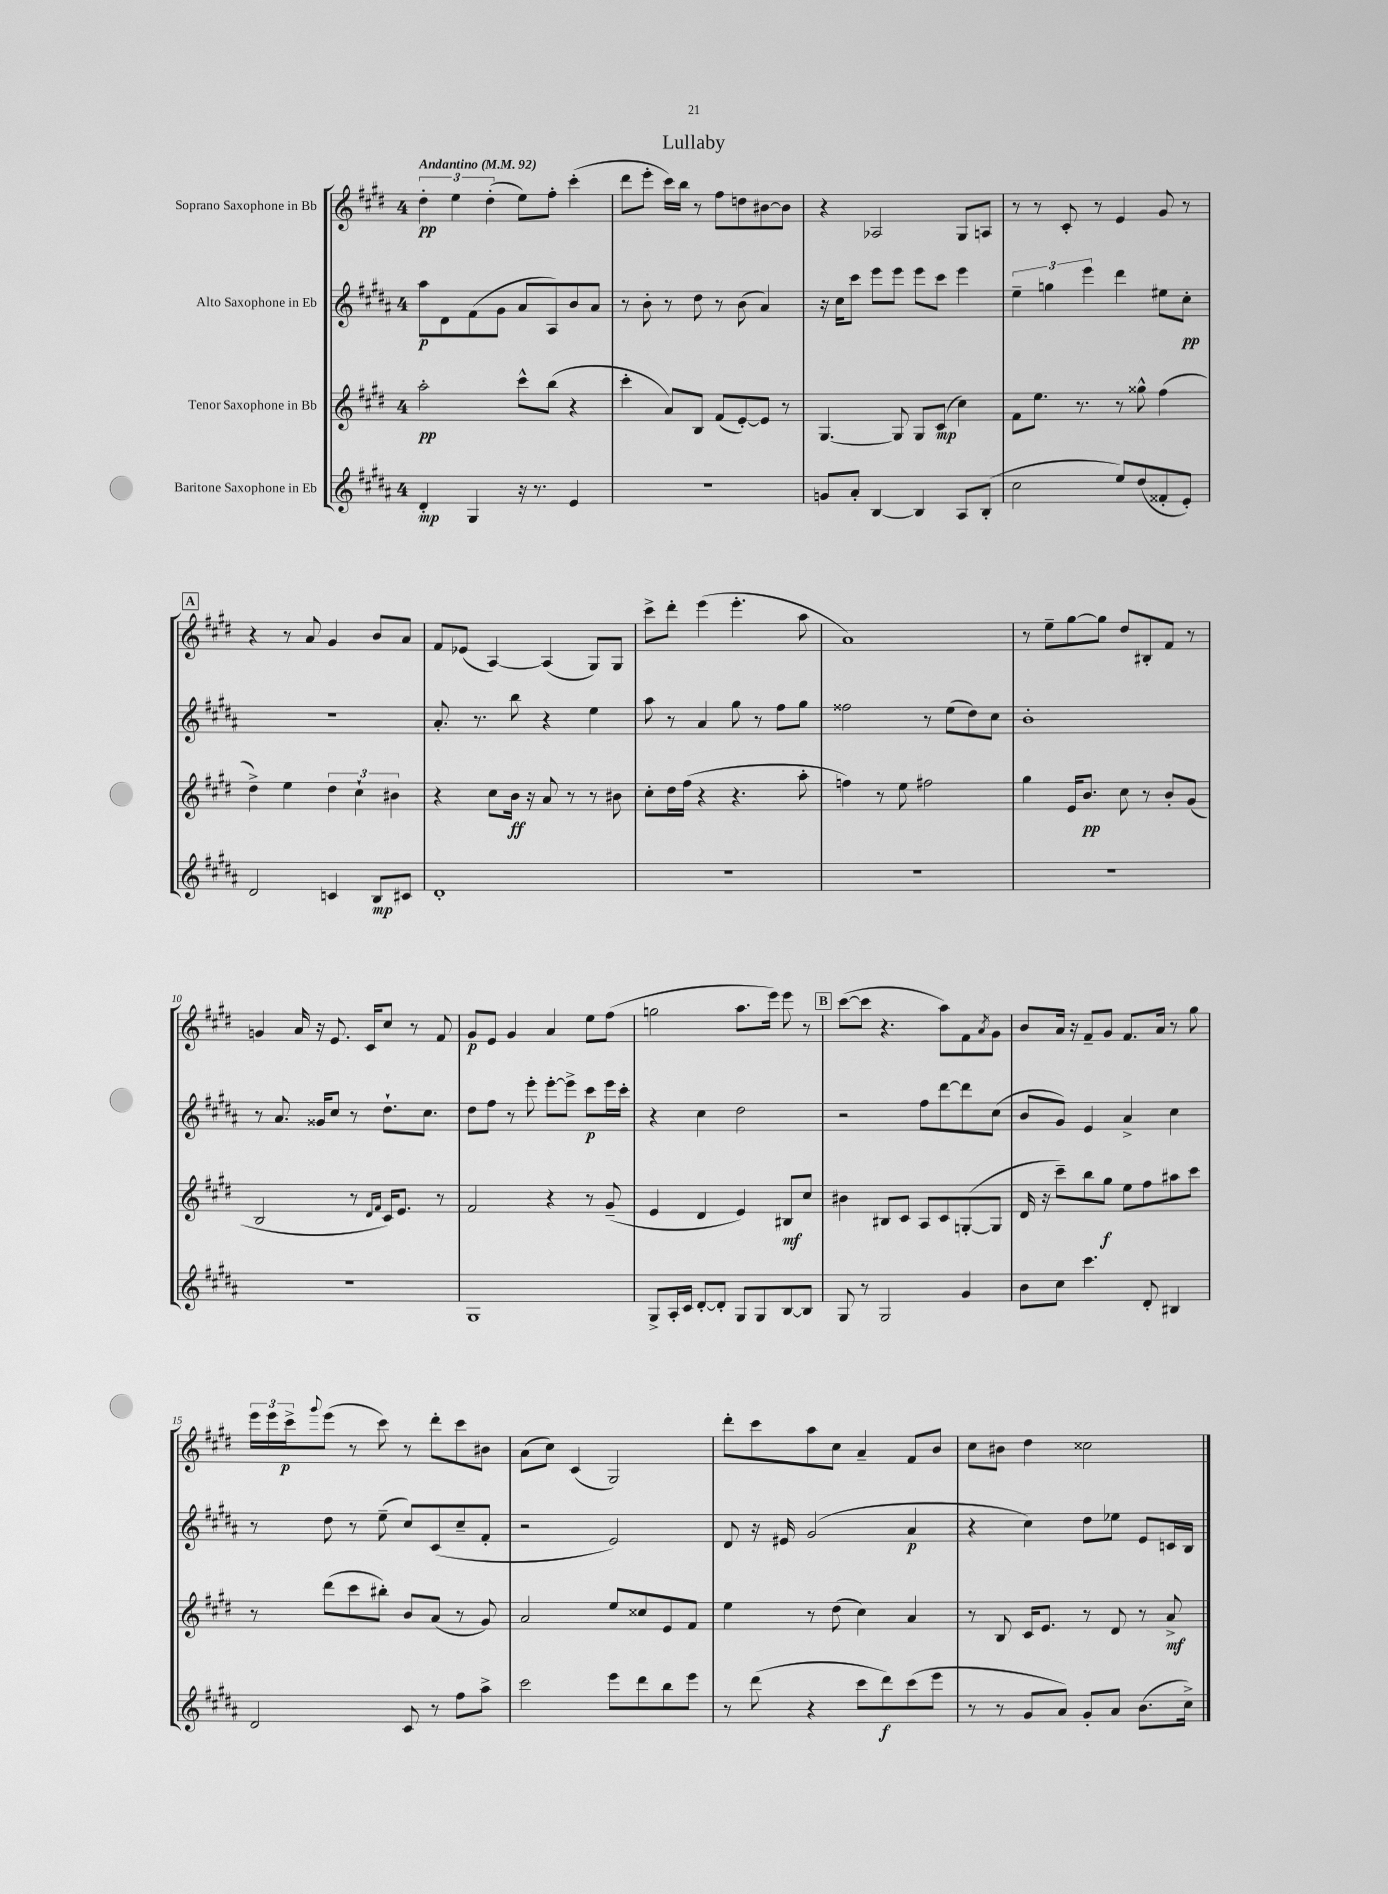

**kern	**kern	**kern	**kern
*staff4	*staff3	*staff2	*staff1
*clefG2	*clefG2	*clefG2	*clefG2
*k[f#c#g#d#a#]	*k[f#c#g#d#]	*k[f#c#g#d#a#]	*k[f#c#g#d#]
*M4/4	*M4/4	*M4/4	*M4/4
*MM92	*MM92	*MM92	*MM92
4d#'	2aa'	8aa#	6dd#'
.	.	8d#	.
.	.	.	6ee
4G#	.	(8f#	.
.	.	.	(6dd#'
.	.	8g#	.
16r	8ccc#^^	8a#	8ee)
8.r	.	.	.
.	(8bb	8A#)	8ff#'
4e	4r	8b	(4ccc#'
.	.	8a#	.
=	=	=	=
1r	4ccc#'	8r	8ddd#
.	.	8b'	8eee'
.	8a)	8r	16ccc#)
.	.	.	16bb
.	8B	8dd#	8r
.	(8f#	8r	8ff#
.	[8e')	(8b	8dd
.	8e]	4a#)	[8b#
.	8r	.	8b#]
=	=	=	=
8g	[4.G#	16r	4r
.	.	16cc#	.
8a#'	.	8ccc#	.
[4B	.	8eee	2A-
.	8G#]	8eee	.
4B]	8G#	8eee	.
.	(8c#	8ccc#	.
8A#	4cc#)	4eee	8G#
(8B'	.	.	8A
=	=	=	=
2cc#	8f#	6ee~	8r
.	8.ee	.	8r
.	.	6gg	.
.	.	.	8c#'
.	8.r	.	.
.	.	6eee	.
.	.	.	8r
8ee)	8r	4ddd#	4e
(8dd#	8gg##^^	.	.
8f##'	(4ff#	8ee#	8g#
8e')	.	8cc#'	8r
=	=	=	=
2d#	4dd#^)	1r	4r
.	4ee	.	8r
.	.	.	8a
4c	6dd#	.	4g#
.	6cc#`	.	.
8B	.	.	8b
.	6b#	.	.
8c#	.	.	8a
=	=	=	=
1d#'	4r	8.a#'	8f#
.	.	.	(8e-
.	.	8.r	.
.	8cc#	.	[4A)
.	16b	8bb	.
.	16r	.	.
.	8a	4r	(4A]
.	8r	.	.
.	8r	4ee	8G#)
.	8b#	.	8G#
=	=	=	=
1r	8cc#'	8aa#	8ccc#^
.	16dd#	8r	8ddd#'
.	(16ff#	.	.
.	4r	4a#	(4eee
.	4.r	8gg#	4.eee'
.	.	8r	.
.	.	8ff#	.
.	8aa'	8gg#	8aa
=	=	=	=
1r	4ff)	2ff##	1a)
.	8r	.	.
.	8ee	.	.
.	2ff#	8r	.
.	.	(8ee	.
.	.	8dd#)	.
.	.	8cc#	.
=	=	=	=
1r	4gg#	1b'	8r
.	.	.	8ee~
.	16e	.	[8gg#
.	8.b	.	.
.	.	.	8gg#]
.	8cc#	.	8dd#
.	8r	.	8B#'
.	8b'	.	8f#
.	(8g#	.	8r
=	=	=	=
1r	2B	8r	4g
.	.	8.a#	.
.	.	.	16a
.	.	16g##	16r
.	.	8cc#	8.e
.	8r	8r	.
.	.	.	16c#
.	16qqd#	.	.
.	16qqf#	.	.
.	16c#)	8.dd#`	8cc#
.	8.e	.	.
.	.	.	8r
.	.	8.cc#	.
.	8r	.	8f#
=	=	=	=
1G#	2f#	8dd#	8g#
.	.	8ff#	8e
.	.	8r	4g#
.	.	8eee'	.
.	4r	[8eee'	4a
.	.	8eee^]	.
.	8r	8ccc#	8ee
.	(8g#~	16eee	(8ff#
.	.	16ccc#'	.
=	=	=	=
8G#^	4e	4r	2gg
16A#'	.	.	.
16c#	.	.	.
[8d#'	4d#	4cc#	.
8d#']	.	.	.
8G#	4e)	2dd#	8.aa
8G#	.	.	.
.	.	.	16eee)
[8B	8B#	.	8eee
8B]	8cc#	.	8r
=	=	=	=
8G#	4b#	2r	([8ccc#
8r	.	.	8ccc#]
2G#	8B#	.	4.r
.	8c#	.	.
.	8A	8ff#	.
.	8c#	[8ddd#	8aa)
4g#	([8G'	8ddd#]	8f#
.	.	.	8qa
.	8G]	(8cc#	8g#
=	=	=	=
8b	16d#	8b	8b
.	16r	.	.
8cc#	8ccc#~)	8g#)	16a
.	.	.	16r
4.ccc#	8bb	4e	8f#~
.	8gg#	.	8g#
.	8ee	4a#^	8.f#
8d#'	8ff#	.	.
.	.	.	16a
4B#	8aa#	4cc#	8r
.	8ccc#	.	8gg#
=	=	=	=
2d#	8r	8r	24eee
.	.	.	24eee
.	.	.	24ccc#^
.	.	.	8qqggg#
.	(8ddd#	8dd#	(8eee
.	8ccc#	8r	8r
.	8bb#')	(8ee~	8ccc#)
8c#	8b	8cc#)	8r
8r	(8a	(8c#	8ddd#'
8ff#	8r	8cc#~	8ccc#
8aa#^	8g#)	8f#'	8b#
=	=	=	=
2ccc#	2a	2r	(8a
.	.	.	8cc#)
.	.	.	(4c#
8eee	8ee	2e)	2G#)
8ddd#	8cc##	.	.
8bb	8e	.	.
8eee	8f#	.	.
=	=	=	=
8r	4ee	8d#	8ddd#'
(8ddd#	.	16r	8ccc#
.	.	16e#	.
4r	8r	(2g#	8aa
.	(8dd#	.	8cc#
8ccc#	4cc#)	.	4a~
8ddd#)	.	.	.
(8ccc#	4a	4a#	8f#
8eee	.	.	8b
=	=	=	=
8r	8r	4r	8cc#
8r	8B	.	8b#
8g#	16c#	4cc#)	4dd#
.	8.e	.	.
8a#)	.	.	.
8g#'	8r	8dd#	2cc##
8a#	8d#	8ee-	.
(8.b	8r	8e	.
.	8a^	16c	.
16cc#^)	.	16B	.
==	==	==	==
*-	*-	*-	*-
